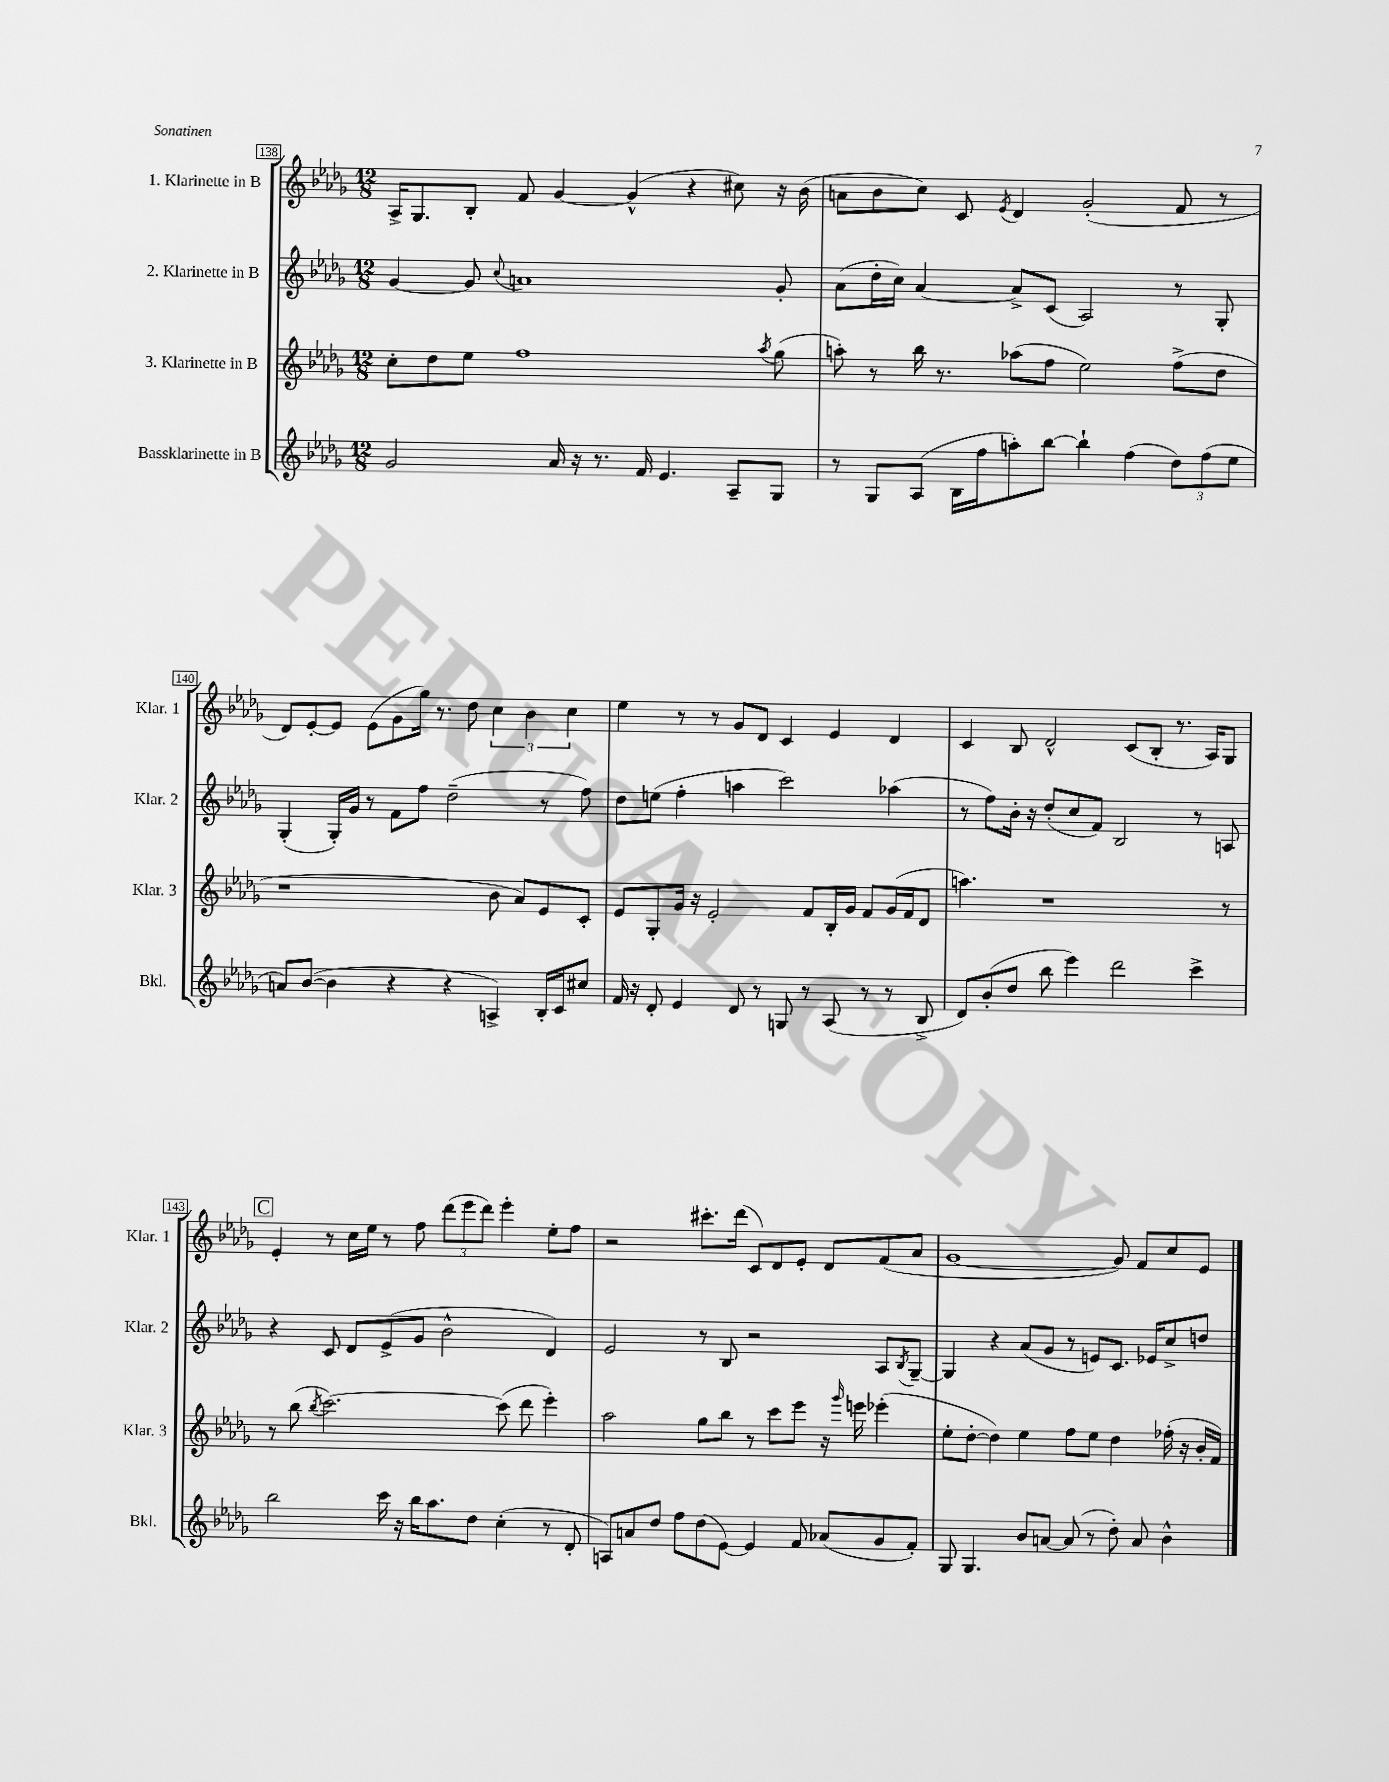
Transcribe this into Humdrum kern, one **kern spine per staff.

**kern	**kern	**kern	**kern
*staff4	*staff3	*staff2	*staff1
*clefG2	*clefG2	*clefG2	*clefG2
*k[b-e-a-d-g-]	*k[b-e-a-d-g-]	*k[b-e-a-d-g-]	*k[b-e-a-d-g-]
*M12/8	*M12/8	*M12/8	*M12/8
2g-/	8cc'\L	[4g-/	16A-^/LK
.	.	.	8.G-/
.	8dd-\	.	.
.	8ee-\J	8g-/]	8B-'/J
.	.	8qqcc/	.
.	1ff	1a	8f/
16a-/	.	.	[4g-/
16r	.	.	.
8.r	.	.	.
.	.	.	(4g-^^/]
16f/	.	.	.
4.e-/	.	.	.
.	.	.	4r
8A-~/L	.	.	8cc#\)
.	8qaa-/	.	.
8G-/J	(8gg-\	8g-'/	16r
.	.	.	(16b-\
=	=	=	=
8r	8aa'\)	(8a-\L	8a\L
8G-/L	8r	16dd-'\L	8b-\
.	.	16cc\JJ)	.
(8A-/J	16bb-\	[4a-/	8cc\J)
.	8.r	.	.
16B-\LL	.	.	8c/
16ff\J	.	.	.
.	.	.	8qe-/
8aa'\)	(8aa-\L	8a-^/]L	4d-/
[8bb-\J	8ff\J	(8c/J	.
4bb-`\]	2ee-\)	2A-/)	(2g-'/
(4ff\	.	.	.
12dd-\L)	(8ff^\L	8r	8f/
(12ff\	.	.	.
.	8dd-\J	8G-'/	8r
12ee-\J	.	.	.
=	=	=	=
8a/L)	1r	(4G-'/	8d-/L)
([8b-/J	.	.	[8e-'/
4b-\]	.	16G-'/LL)	8e-/]J
.	.	16g-/JJ	.
.	.	8r	(8e-\L
4r	.	8f\L	8g-\
.	.	8ff\J	16gg-\Jk)
.	.	.	8.r
4r	.	(2dd-~\	.
.	.	.	8dd-\
4A^/)	8b-\	.	6cc\
.	8a-/L)	.	.
.	.	.	6b-\
16B-'/LL	8e-/	8r	.
16c/J	.	.	.
.	.	.	6cc\
8cc#/J	8c'/J	8ff\)	.
=	=	=	=
16f/	8e-/L	8dd-\L	4ee-\
16r	.	.	.
8d-'/	8G-'/	(8ee\J	.
4e-/	16g-/Jk	4ff'\	8r
.	16r	.	.
.	2e-'/	.	8r
8d-/	.	4aa\	8g-/L
8r	.	.	8d-/J
8G/	.	2ccc\)	4c/
8r	8f/L	.	.
(8A-/	16B-'/L	.	4e-/
.	16g-/JJ	.	.
8r	8f/L	.	.
8r	(16g-/L	(4aa-\	4d-/
.	16f/J	.	.
8B-^/	8d-/J	.	.
=	=	=	=
8d-/L)	4.aa\)	8r	4c/
(8b-'/	.	8ff\L)	.
8dd-/J	.	16b-'\Jk	8B-/
.	.	16r	.
8bb-\	1r	(8dd-'/L	2d-^^/
4eee-\)	.	8cc/	.
.	.	8f/J)	.
2ddd-\	.	2B-/	.
.	.	.	(8c/L
.	.	.	8B-'/J
.	.	.	8.r
4ccc^\	.	8r	.
.	.	.	16A-/LK)
.	8r	8A/	8G-/J
=	=	=	=
2bb-\	8r	4r	4e-'/
.	(8bb-\	.	.
.	8qbb-/	.	.
.	[2.ccc\)	8c/	8r
.	.	8d-/L	16cc\LL
.	.	.	16ee-\JJ
16ccc\	.	(8e-^/	8r
16r	.	.	.
16bb-\LK	.	8g-/J	8ff\
8.aa-\	.	.	.
.	.	2b-^^\	(12ddd-\L
.	.	.	12eee-\
8dd-\J	.	.	.
.	.	.	12ddd-\J)
(4cc'\	(8ccc\]	.	4eee-'\
.	8ddd-\	.	.
8r	4eee-'\)	4d-/)	8ee-'\L
8d-'/	.	.	8ff\J
=	=	=	=
8A/L)	2aa-\	2e-/	2r
8a/	.	.	.
8dd-/J	.	.	.
8ff\L	.	.	.
(8dd-\	8gg-\L	8r	8.ccc#'\L
[8e-\J)	8bb-\J	8B-/	.
.	.	.	(16ddd-\Jk
4e-/]	8r	2r	8c/L)
.	8ccc\L	.	8d-/
8f/	8eee-\J	.	8e-'/J
(8a-/L	16r	.	8d-/L
.	16qqggg-/	.	.
.	16eee\	.	.
8g-/	(4eee-'\	8A-/L	(8f/
.	.	8qB-/	.
8f'/J)	.	[8G-~/J	8a-/J
=	=	=	=
8G-/	8ee-'\L	4G-/]	[1g-
4.G-/	[8dd-'\J	.	.
.	4dd-\])	4r	.
8b-/L	4ee-\	(8a-/L	.
[8a/J	.	8g-/J	.
(8a/]	8ff\L	8r	.
8r	8ee-\J	8e/L)	.
8dd-'\)	4dd-\	8.c/J	8g-/])
8a/	.	.	8f/L
.	.	16e-/LK	.
4b-^^\	(16ff-'\	8cc^/	8cc/
.	16r	.	.
.	16b-'/LL	8dd/J	8e-/J
.	16f/JJ)	.	.
==	==	==	==
*-	*-	*-	*-
